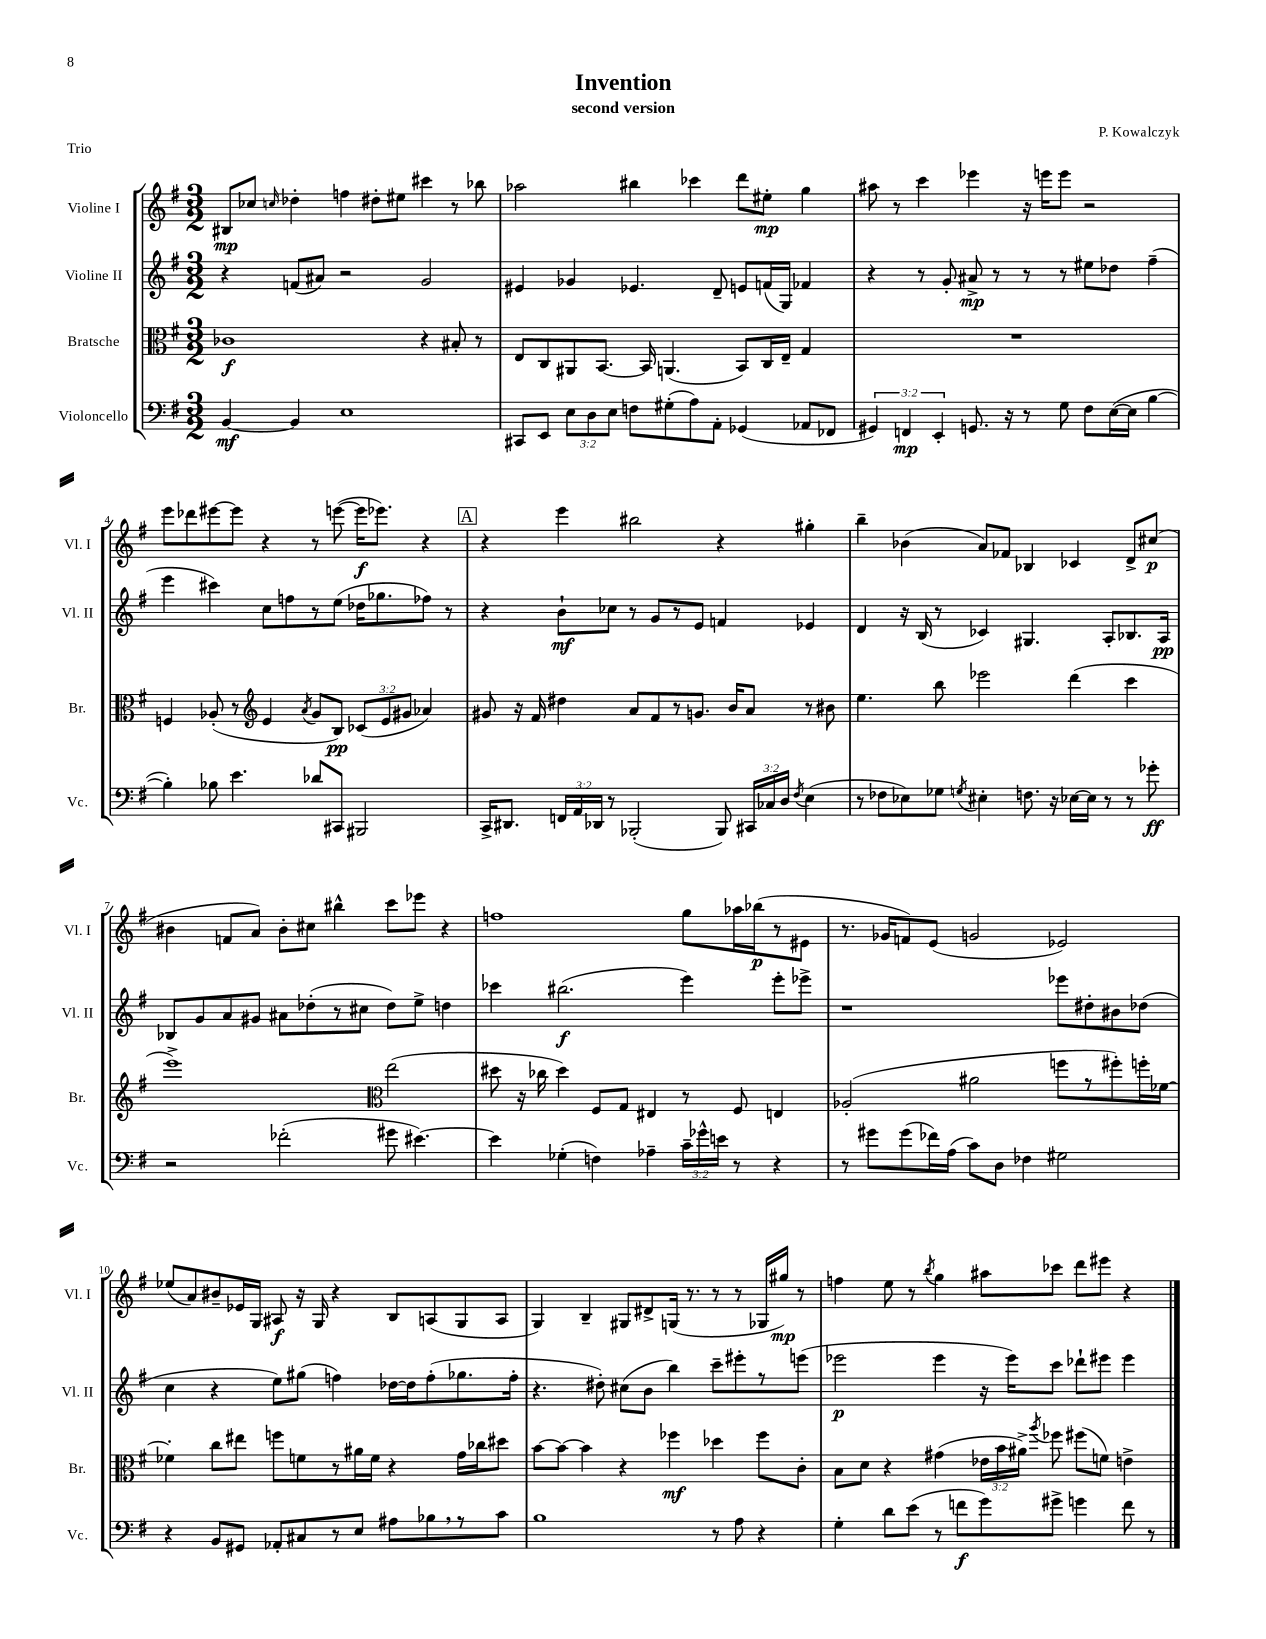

**kern	**kern	**kern	**kern
*staff4	*staff3	*staff2	*staff1
*clefF4	*clefC3	*clefG2	*clefG2
*k[f#]	*k[f#]	*k[f#]	*k[f#]
*M3/2	*M3/2	*M3/2	*M3/2
[4BB	1c-	4r	8B#
.	.	.	8cc-
.	.	.	16qqcc
4BB]	.	(8f	4dd-'
.	.	8a#)	.
1E	.	2r	4ff
.	.	.	8dd#'
.	.	.	8ee#
.	4r	2g	4ccc#
.	8B#'	.	8r
.	8r	.	8bb-
=	=	=	=
8CC#	8E	4e#	2aa-
8EE	8C	.	.
12E	8AA#	4g-	.
12D	.	.	.
.	[8.BB	.	.
12E	.	.	.
8F	.	4.e-	4bb#
.	16BB]	.	.
(8G#'	(4.AA	.	.
8A)	.	.	4ccc-
8AA'	.	8d~	.
(4GG-	8BB)	8e	8ddd
.	16C	(16f	8ee#'
.	16E~	16G)	.
8AA-	4G	4f-	4gg
8FF-	.	.	.
=	=	=	=
6GG#)	1.r	4r	8aa#
.	.	.	8r
6FF	.	.	.
.	.	8r	4ccc
6EE'	.	.	.
.	.	8g'	.
8.GG	.	8a#^	4eee-
.	.	8r	.
16r	.	.	.
8r	.	8r	16r
.	.	.	16eee
8G	.	8r	8eee
8F#	.	8ee#	2r
([16E	.	8dd-	.
16E]	.	.	.
[4B	.	(4ff#~	.
=	=	=	=
4B'])	4F	4eee	8eee
.	.	.	8ddd-
8B-	(8A-'	4ccc#)	[8eee#
4.e	8r	.	8eee#]
*	*clefG2	*	*
.	4e	8cc	4r
.	.	8ff	.
.	8qa	.	.
8d-	8g	8r	8r
8CC#	8B)	(8ee	([8eee
2BBB#	(12c-	16dd-	16eee]
.	.	8.gg-	8.eee-)
.	12e	.	.
.	12g#	.	.
.	4a-)	8ff-)	4r
.	.	8r	.
=	=	=	=
16CC^	8g#	4r	4r
8.DD#	.	.	.
.	16r	.	.
.	16f#	.	.
24FF	4dd#	8b`	4eee
24AA	.	.	.
24DD-	.	.	.
8r	.	8cc-	.
(2BBB-'	8a	8r	2bb#
.	8f#	8g	.
.	8r	8r	.
.	8.g	8e	.
8BBB-)	.	4f	4r
.	16b	.	.
24CC#	8a	.	.
24C-	.	.	.
24D	.	.	.
8qF#	.	.	.
(4E	8r	4e-	4gg#'
.	8b#	.	.
=	=	=	=
8r	4.ee	4d	4bb~
8F-	.	.	.
8E-)	.	16r	(4b-
.	.	(16B	.
8G-	8bb	8r	.
8qG	.	.	.
4E#'	2eee-	4c-)	8a)
.	.	.	8f-
8.F	.	4.G#	4B-
16r	.	.	.
[16E-	(4ddd	.	4c-
16E-]	.	.	.
8r	.	8A'	.
8r	4ccc	8.B-	8d^
8g-'	.	.	(8cc#
.	.	16A	.
=	=	=	=
2r	1eee^)	8B-	4b#
.	.	8g	.
.	.	8a	8f
.	.	8g#	8a)
(2f-'	.	8a#	8b#'
.	.	(8dd-'	8cc#
.	.	8r	4bb#^^
.	.	8cc#	.
*	*clefC3	*	*
8g#	(2ee	8dd-)	8ccc
[4.e#)	.	8ee^	8eee-
.	.	4dd	4r
=	=	=	=
4e#]	8dd#	4ccc-	1ff
.	16r	.	.
.	16cc-	.	.
(4G-'	4dd#)	(2.bb#	.
4F)	8F#	.	.
.	8G	.	.
4A-~	4E#	.	.
24c~	8r	4eee)	8gg
24g-^^	.	.	.
24e	.	.	.
8r	8F#	.	16aa-
.	.	.	(16bb-
4r	4E	8eee'	8r
.	.	8eee-^	8e#
=	=	=	=
8r	(2A-'	1r	8.r
8g#	.	.	.
.	.	.	16g-
(8g#	.	.	8f)
16f-)	.	.	(8e
(16A	.	.	.
8c)	2a#	.	2g
8D	.	.	.
4F-	.	.	.
2G#	8ff	8eee-	2e-)
.	8r	8dd#'	.
.	8ff#')	8b#	.
.	16ff'	(8dd-	.
.	[16f-	.	.
=	=	=	=
4r	4f-']	4cc	(8ee-
.	.	.	8a)
8BB	8cc	4r	8b#~
8GG#	8ee#	.	16e-
.	.	.	16G
8AA-'	8ff	8ee)	8A#
8C#	8f	(8gg#	16r
.	.	.	16G
8r	8r	4ff)	4r
8E	16a#	.	.
.	16f	.	.
8A#	4r	[16dd-	8B
.	.	16dd-]	.
8B-	.	(8ff'	(8A
8r	16g	8.gg-	8G
.	16cc-	.	.
8c	8dd#	.	8A
.	.	16ff'	.
=	=	=	=
1B	[8b	4.r	4G)
.	8b_	.	.
.	4b]	.	4B~
.	.	8dd#')	.
.	4r	(8cc#	8G#
.	.	8b	8d#^
.	4ff-	4bb)	(16G
.	.	.	8.r
8r	4dd-	8ccc~	8r
8A	.	8eee#'	8r
4r	8ff-	8r	16G-
.	.	.	16gg#)
.	8c'	(8eee	8r
=	=	=	=
4G'	8B	2eee-	4ff
.	8d	.	.
8d	4r	.	8ee
(8e	.	.	8r
.	.	.	8qbb
8r	(4g#	4eee-	4gg
8f	.	.	.
8g)	24e-	16r	8aa#
.	24b	.	.
.	.	16eee-)	.
.	24a#^)	.	.
.	8qaa	.	.
8g#^	8ff-	8ccc	8ccc-
4g	(8ff#	8ddd-`	8ddd
.	8f)	8eee#	8eee#
8f	4e^	4eee#	4r
8r	.	.	.
==	==	==	==
*-	*-	*-	*-
